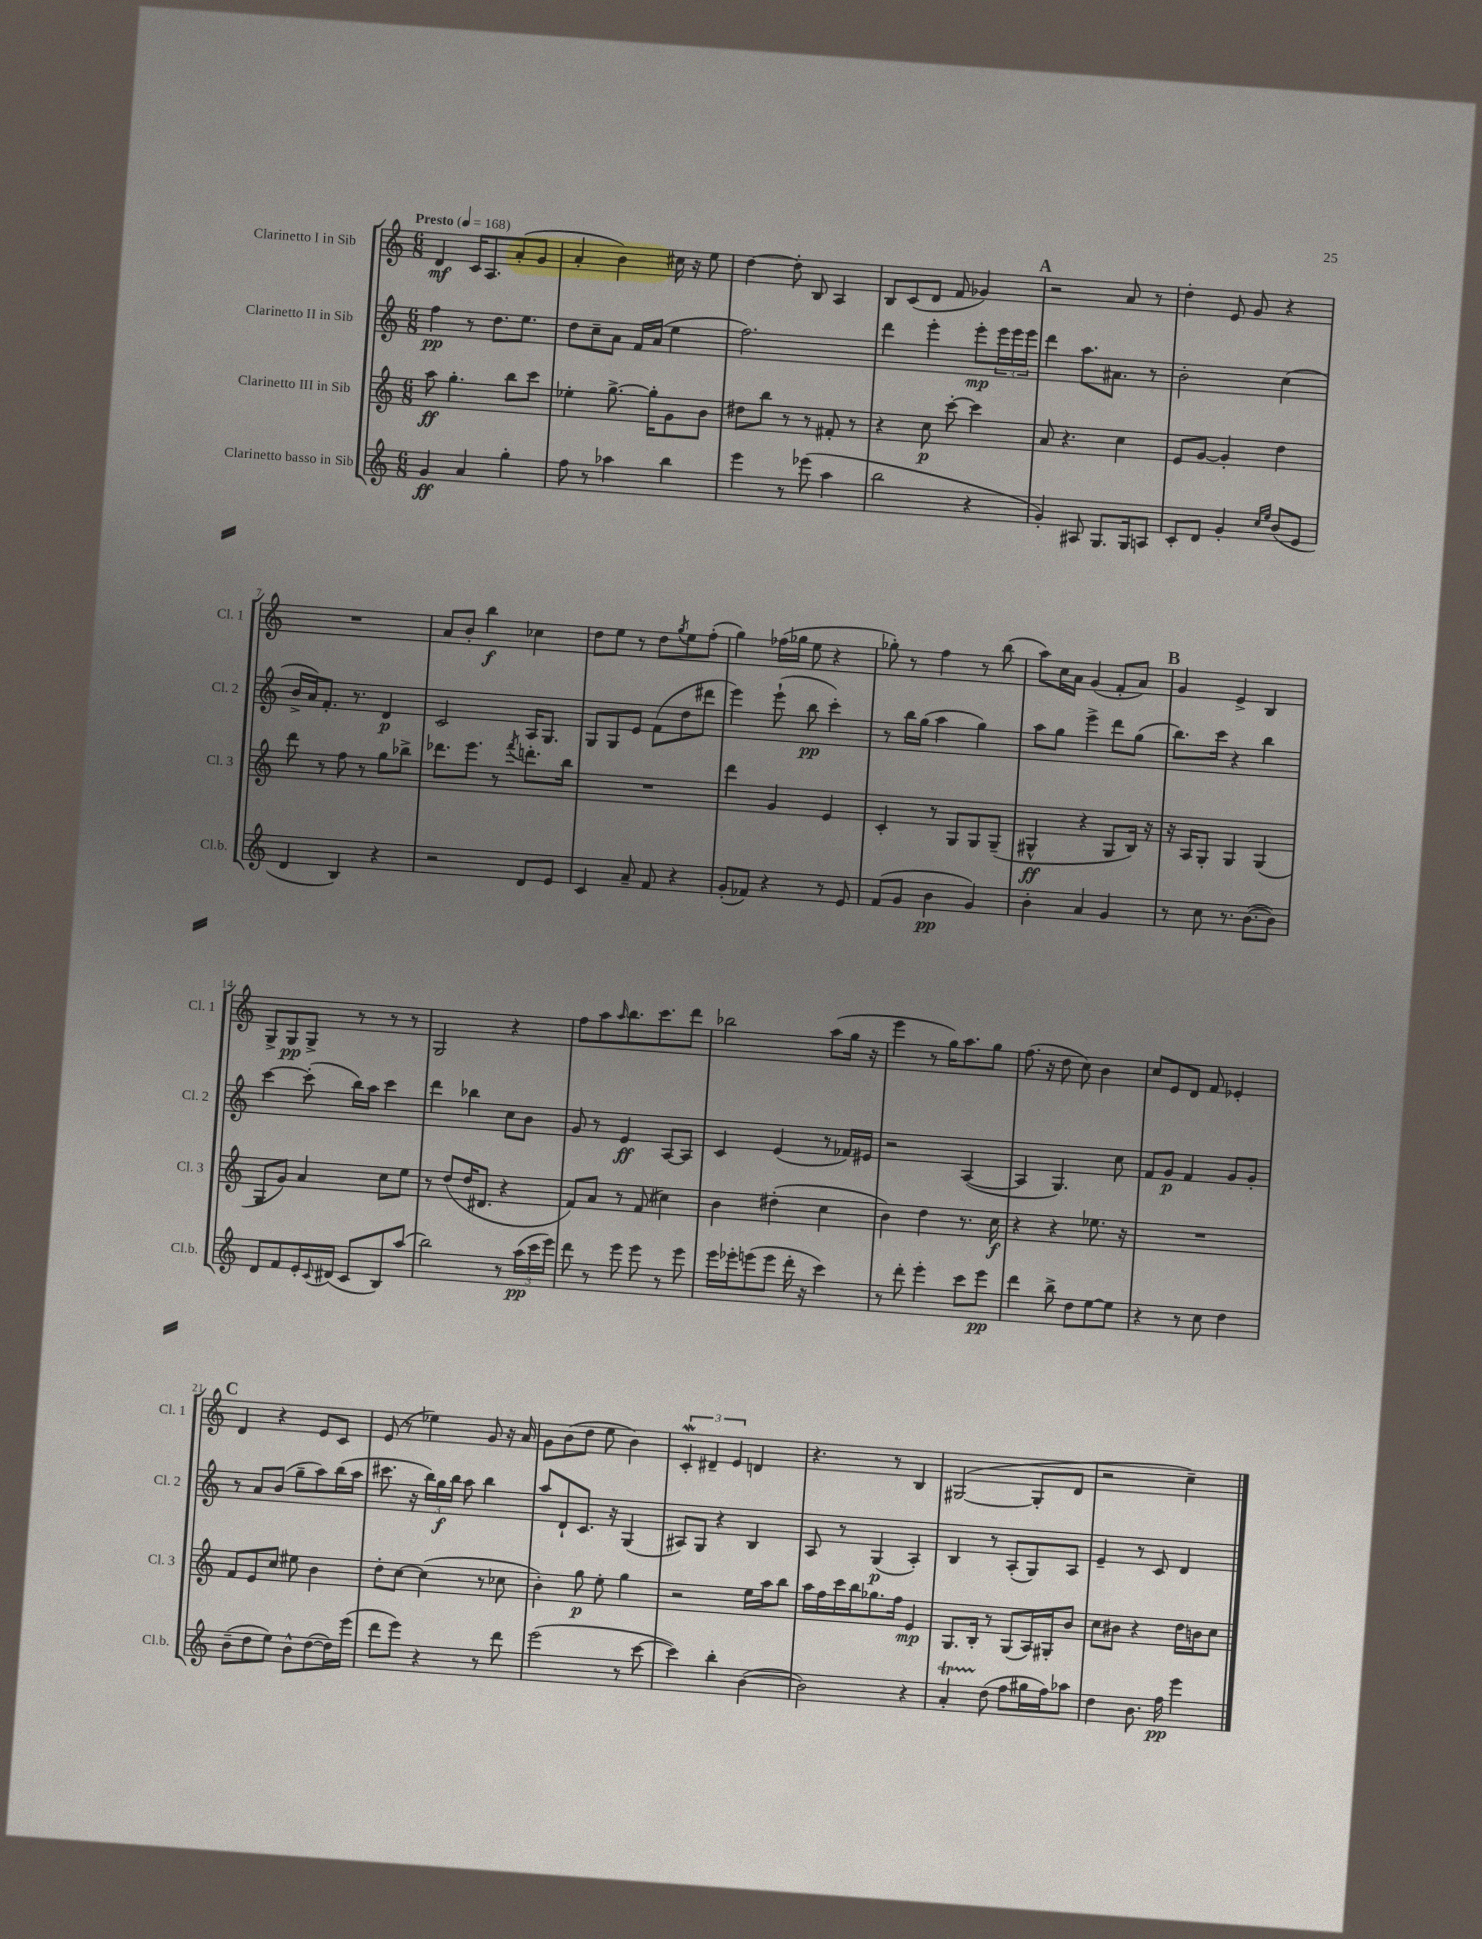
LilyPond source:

<<
\new StaffGroup <<
\new Staff = "s0" \with { instrumentName = "Clarinetto I in Sib" shortInstrumentName = "Cl. 1" } {
    \clef treble \key c \major \numericTimeSignature \time 6/8 \tempo "Presto" 4 = 168
    d'4\mf c'16 a8. a'8-.( g'8 |
    a'4-. b'4) cis''16 r16 e''8 |
    d''4~ d''8-. b8 a4 |
    b8 c'8( d'8 f'8 ges'4) |
    \mark \markup { \bold "A" } r2 a'8 r8 |
    d''4-. e'8 g'8 r4 |
    R2. |
    a'8 b'8-. b''4\f ces''4 |
    d''8 e''8 r8 d''8 \acciaccatura { g''8 } e''8 f''8-.( |
    g''4) fes''16( ges''16 e''8 r4 |
    ges''8-.) r8 f''4 r8 b''8( |
    a''8) c''16 a'16 g'4( f'8-. a'8) |
    \mark \markup { \bold "B" } g'4 e'4-> b4 |
    g8-> g8\pp g8-> r8 r8 r8 |
    g2 r4 |
    f''8 a''8 \grace { a''16 } b''8. c'''8. d'''8 |
    bes''2 a''8( g''16 r16 |
    e'''4 r8 g''16) a''8. g''8 |
    f''8.( r16 d''8 c''8) b'4 |
    c''8 e'8 d'8 f'8 ees'4-. |
    \mark \markup { \bold "C" } d'4 r4 e'8 c'8 |
    e'8( r8 ees''4) g'8 r16 a'16 |
    g'8 b'8( d''8 e''8 b'4) |
    \tuplet 3/2 { c'4-.\mordent dis'4-- e'4 } d'4 |
    r4. r8 b4 |
    gis2~( gis8-. d'8 |
    r2 c''4--) \bar "|." |
}
\new Staff = "s1" \with { instrumentName = "Clarinetto II in Sib" shortInstrumentName = "Cl. 2" } {
    \clef treble \key c \major \numericTimeSignature \time 6/8
    f''4\pp r8 d''8. e''8. |
    d''8 c''8-- a'8 f'16 a'16( e''4 |
    f''2.) |
    d'''4 e'''4-. e'''8-.\mp \tuplet 3/2 { e'''16 e'''16 e'''16 } |
    \mark \markup { \bold "A" } d'''4 a''8. ais'8. r8 |
    b'2-. c''4( |
    b'16-> a'16) f'8.-. r8. d'4\p |
    c'2 a16 g8. |
    g8 g8 e'8 f'8( d''8 dis'''8 |
    e'''4) e'''8-!( b''8\pp c'''4-.) |
    r8 b''16 g''16( a''4 g''4) |
    a''8 g''8 e'''4-> d'''8 g''8( |
    \mark \markup { \bold "B" } b''8.) c'''16 r4 b''4 |
    c'''4~ c'''8-.( b''16) a''16 c'''4 |
    d'''4 bes''4 c''8 b'8 |
    g'8 r8 e'4\ff a8~ a8 |
    c'4 e'4( r8 fes'16) eis'16 |
    r2 a4~( |
    a4 g4.) c''8 |
    f'8 g'8\p f'4 g'8 g'8-. |
    \mark \markup { \bold "C" } r8 a'8 b'8( g''8-- a''8) b''16( a''16 |
    cis'''8. r16 \tuplet 3/2 { b''16) g''16\f b''16 } a''8 b''4 |
    a''8 d'8-! c'8. r16 g4( |
    ais8) g8 r4 b4 |
    a8 r8 g4\p( a4-.) |
    b4 r8 a8-.( g8) a8 |
    e'4-- r8 c'8 d'4 \bar "|." |
}
\new Staff = "s2" \with { instrumentName = "Clarinetto III in Sib" shortInstrumentName = "Cl. 3" } {
    \clef treble \key c \major \numericTimeSignature \time 6/8
    a''8\ff g''4.-. b''8 c'''8 |
    ees''4-. g''8.~-> g''16-. g'8 b'8 |
    dis''8 b''8 r8 r8 fis'8-. r8 |
    r4 c''8\p c'''8~-. c'''4 |
    \mark \markup { \bold "A" } a'8 r4. c''4 |
    e'8 g'8~ g'4-. d''4 |
    d'''8 r8 f''8 r8 g''8 bes''8-> |
    des'''8. e'''8. r8 \acciaccatura { f'''8 } d'''8.-. b''16 |
    R2. |
    d'''4 g'4 e'4 |
    c'4-. r8 g8 g8 g8--( |
    gis4-^\ff r4 gis8 b16) r16 |
    \mark \markup { \bold "B" } r16 a16 g8-. g4 g4( |
    g8 g'8) a'4 c''8 e''8 |
    r8 d''8( d''16 dis'8. r4 |
    f'8) a'8 r8 f'8( cis''4) |
    b'4 dis''4-.( c''4 |
    b'4) d''4 r8. c''16\f |
    r4 r4 ees''8. r16 |
    R2. |
    \mark \markup { \bold "C" } f'8 e'8 c''8 eis''8 b'4 |
    d''8-. c''8~ c''4( r8 ces''8 |
    b'4-.) g''8\p e''8-. g''4 |
    r2 e''16 a''16 b''8 |
    a''16 f''16 c'''16 b''16 ges''8. f''16 e'4\mp |
    g8. b16-. r8 g8( a16) gis16-. b'8 |
    c''8 bis'8 r4 d''16 b'16 c''8 \bar "|." |
}
\new Staff = "s3" \with { instrumentName = "Clarinetto basso in Sib" shortInstrumentName = "Cl.b." } {
    \clef treble \key c \major \numericTimeSignature \time 6/8
    g'4\ff a'4 g''4-. |
    f''8 r8 aes''4 b''4 |
    e'''4 r8 ees'''8( a''4 |
    b''2 r4 |
    \mark \markup { \bold "A" } g'4-.) ais8 g8. g16 a8 |
    c'8-. d'8 g'4-. \grace { c''16 e''16 } b'8( e'8 |
    d'4 b4) r4 |
    r2 d'8 e'8 |
    c'4 a'8-- f'8 r4 |
    g'8-.( fes'8) r4 r8 e'8 |
    f'8( g'8 b'4\pp g'4) |
    b'4-. a'4 g'4 |
    \mark \markup { \bold "B" } r8 c''8 r8. b'8.~( b'8) |
    d'8 f'8 e'16-. \appoggiatura { c'8 } dis'16( c'8 b8) a''8( |
    b''2) r8 \tuplet 3/2 { a''16\pp( c'''16 e'''16) } |
    d'''8 r8 e'''8 e'''8 r8 e'''8 |
    e'''16 ees'''16-. e'''8( e'''8 d'''16-. r16 c'''4) |
    r8 d'''8-. e'''4-. c'''8 e'''8\pp |
    d'''4 b''8-> d''8 e''8~ e''8 |
    r4 r8 c''8 d''4 |
    \mark \markup { \bold "C" } b'8--( d''8 e''8) b'8-^ d''8~( d''16) e'''16( |
    d'''8 e'''8) r4 r8 d'''8 |
    e'''2( r8 c'''8~ |
    c'''4) b''4-. b'4~( |
    b'2) r4 |
    a'4-.\startTrillSpan d''8\stopTrillSpan( f''8 gis''16 f''16) aes''8 |
    d''4 b'8. f''16\pp e'''4 \bar "|." |
}
>>
>>
